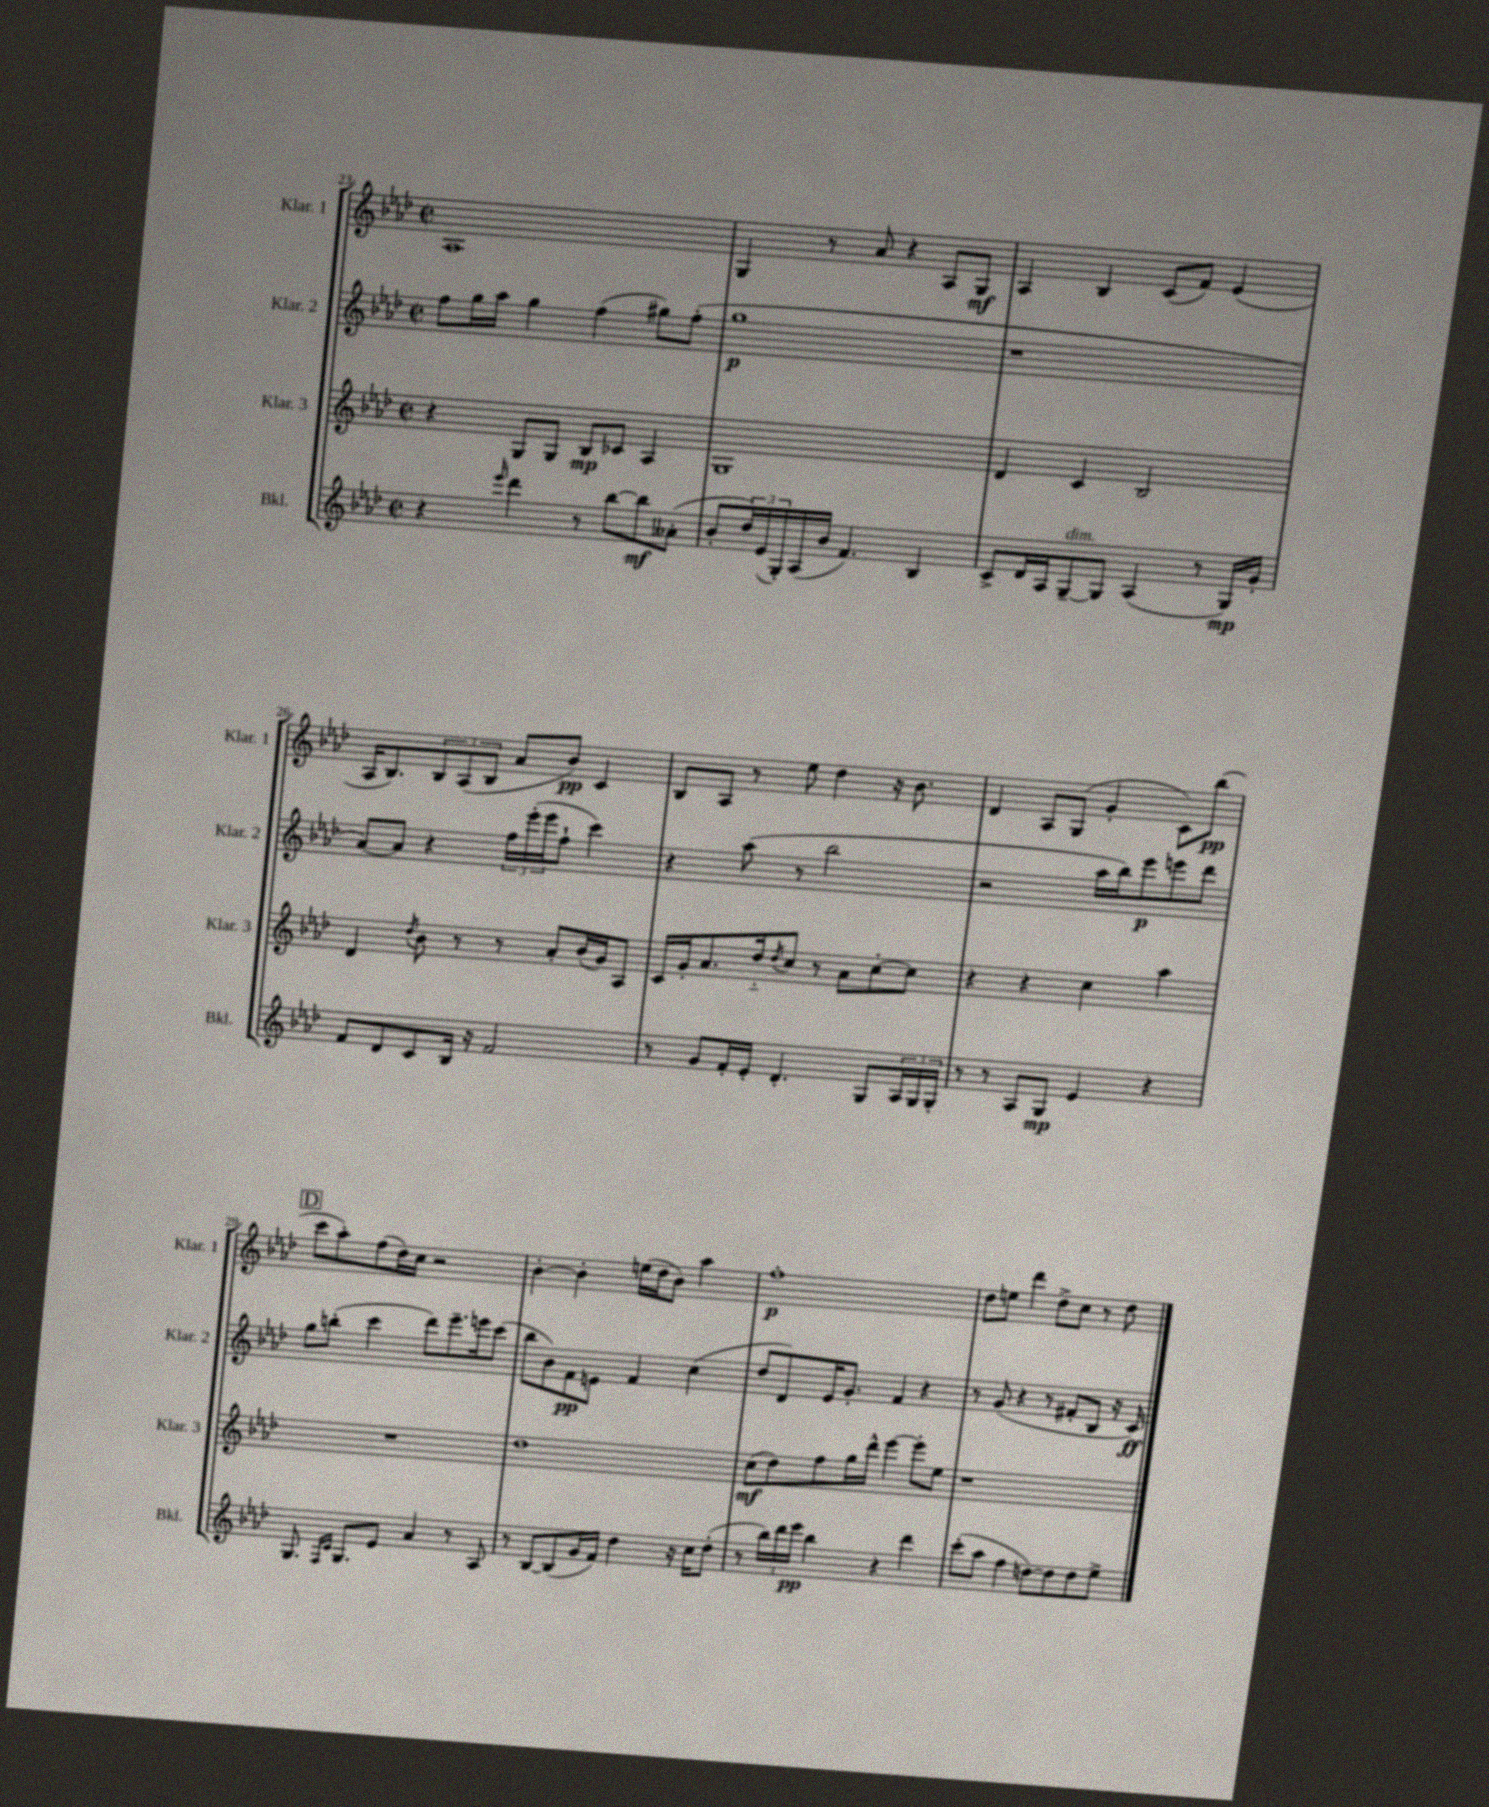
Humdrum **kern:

**kern	**kern	**kern	**kern
*staff4	*staff3	*staff2	*staff1
*clefG2	*clefG2	*clefG2	*clefG2
*k[b-e-a-d-]	*k[b-e-a-d-]	*k[b-e-a-d-]	*k[b-e-a-d-]
*M2/2	*M2/2	*M2/2	*M2/2
*met(c|)	*met(c|)	*met(c|)	*met(c|)
4r	4r	8ff\L	1A-
.	.	16gg\L	.
.	.	16aa-\JJ	.
16qqeee-/	.	.	.
4ddd-\	8G/L	4gg\	.
.	8G/J	.	.
8r	8B-/L	(4ff\	.
[8bb-\L	8c-/J	.	.
8bb-\]	4A-/	8gg#\L)	.
(8a--'\J	.	(8ff'\J	.
=	=	=	=
8b-'/L	1G	1gg	4G/
24dd-/L)	.	.	.
(24e-/	.	.	.
24G'/)	.	.	.
(16A-/	.	.	8r
16b-/JJ	.	.	.
4.f/)	.	.	8a-/
.	.	.	4r
4B-/	.	.	8A-/L
.	.	.	8G/J
=	=	=	=
8c^/L	4d-/	1r	4A-/
16d-/L	.	.	.
16A-/J	.	.	.
[8G~/	4c/	.	4B-/
8G/]J	.	.	.
(4A-/	2B-/	.	(8c/L
.	.	.	8f/J)
8r	.	.	(4e-/
16G/LL)	.	.	.
16g'/JJ	.	.	.
=	=	=	=
8f/L	4d-/	[8a-/L)	16A-/LK
.	.	.	8.B-/)
8d-/	.	8a-/]J	.
.	8qdd-/	.	.
8c/	8b-\	4r	12B-/
.	.	.	(12A-/
16B-/Jk	8r	.	.
.	.	.	12B-/J
16r	.	.	.
2f/	8r	24ff\LL	8a-/L
.	.	(24eee-'\	.
.	.	24eee-\J	.
.	8a-'/L	8ff`\J	8b-/J)
.	(16b-/L	4ccc\)	4c/
.	16g/J)	.	.
.	8A-/J	.	.
=	=	=	=
8r	16c/LL	4r	8B-/L
.	16g'/J	.	.
8g/L	8.a-/	.	8A-/J
16f'/L	.	(8aa-\	8r
16e-'/JJ	16dd-'~/k	.	.
.	8qdd-/	.	.
4.d-'/	8cc/J	8r	8ee-\
.	8r	2bb-\	4dd-\
.	8a-\L	.	.
8G/L	[8cc'\	.	16r
.	.	.	8.b-\
24A-/L	8cc\]J	.	.
24G/	.	.	.
24G'/JJ	.	.	.
=	=	=	=
8r	4r	2r	4d-/
8r	.	.	.
8A-/L	4r	.	8A-/L
8G/J	.	.	(8G/J
4e-/	4cc\	16aa-\LL	4g'/
.	.	16bb-\J)	.
.	.	8eee-\	.
4r	4aa-\	8eee\	8c\L)
.	.	8ddd-\J	(8bb-\J
=	=	=	=
8.G/	1r	8gg\L	8ccc\L
.	.	(8bb'\J	8aa-'\)
16qqF/LL	.	.	.
16qqc/JJ	.	.	.
8.G/L	.	.	.
.	.	4ccc\	(8ff\
8e-/J	.	.	16dd-\L)
.	.	.	16cc\JJ
4a-/	.	8ddd-\L)	2r
.	.	8.eee-~\	.
8r	.	.	.
.	.	16eee\k	.
8A-/	.	(8ccc\J	.
=	=	=	=
8r	1dd-	8bb-\L	[4b-'\
[8B-/L	.	8b-\)	.
(8B-/]	.	8f\	4b-'\]
16g/L	.	8e\J	.
16f/JJ)	.	.	.
4dd-\	.	4f/	(16ee\LL
.	.	.	16dd-\J
.	.	.	8b-\J)
16r	.	(4cc\	4aa-\
16cc\LK	.	.	.
(8dd-'\J	.	.	.
=	=	=	=
8r	(8cc\L	8dd-/L	1ff'
24bb-\LL)	8dd-\)	8d-/)	.
24ddd-\	.	.	.
24eee-\JJ	.	.	.
4bb-\	8ff\	16e-/K	.
.	.	8.g'/J	.
.	16gg\L	.	.
.	16ddd-^^\JJ	.	.
4r	[4eee-\	4f/	.
4ddd-\	8eee-'\]L	4r	.
.	8ee-\J	.	.
=	=	=	=
(8ccc'\L	1r	8r	8dd-\L
8aa-\J	.	(8g/	8ee\J
4ff\	.	4r	4ddd-\
[8dd\L)	.	8r	8dd-^\L
8dd\]	.	8f#'/L	8cc\J
8dd\	.	8B-/J	8r
8ee-^\J	.	16r	8dd-\
.	.	16c/)	.
==	==	==	==
*-	*-	*-	*-
